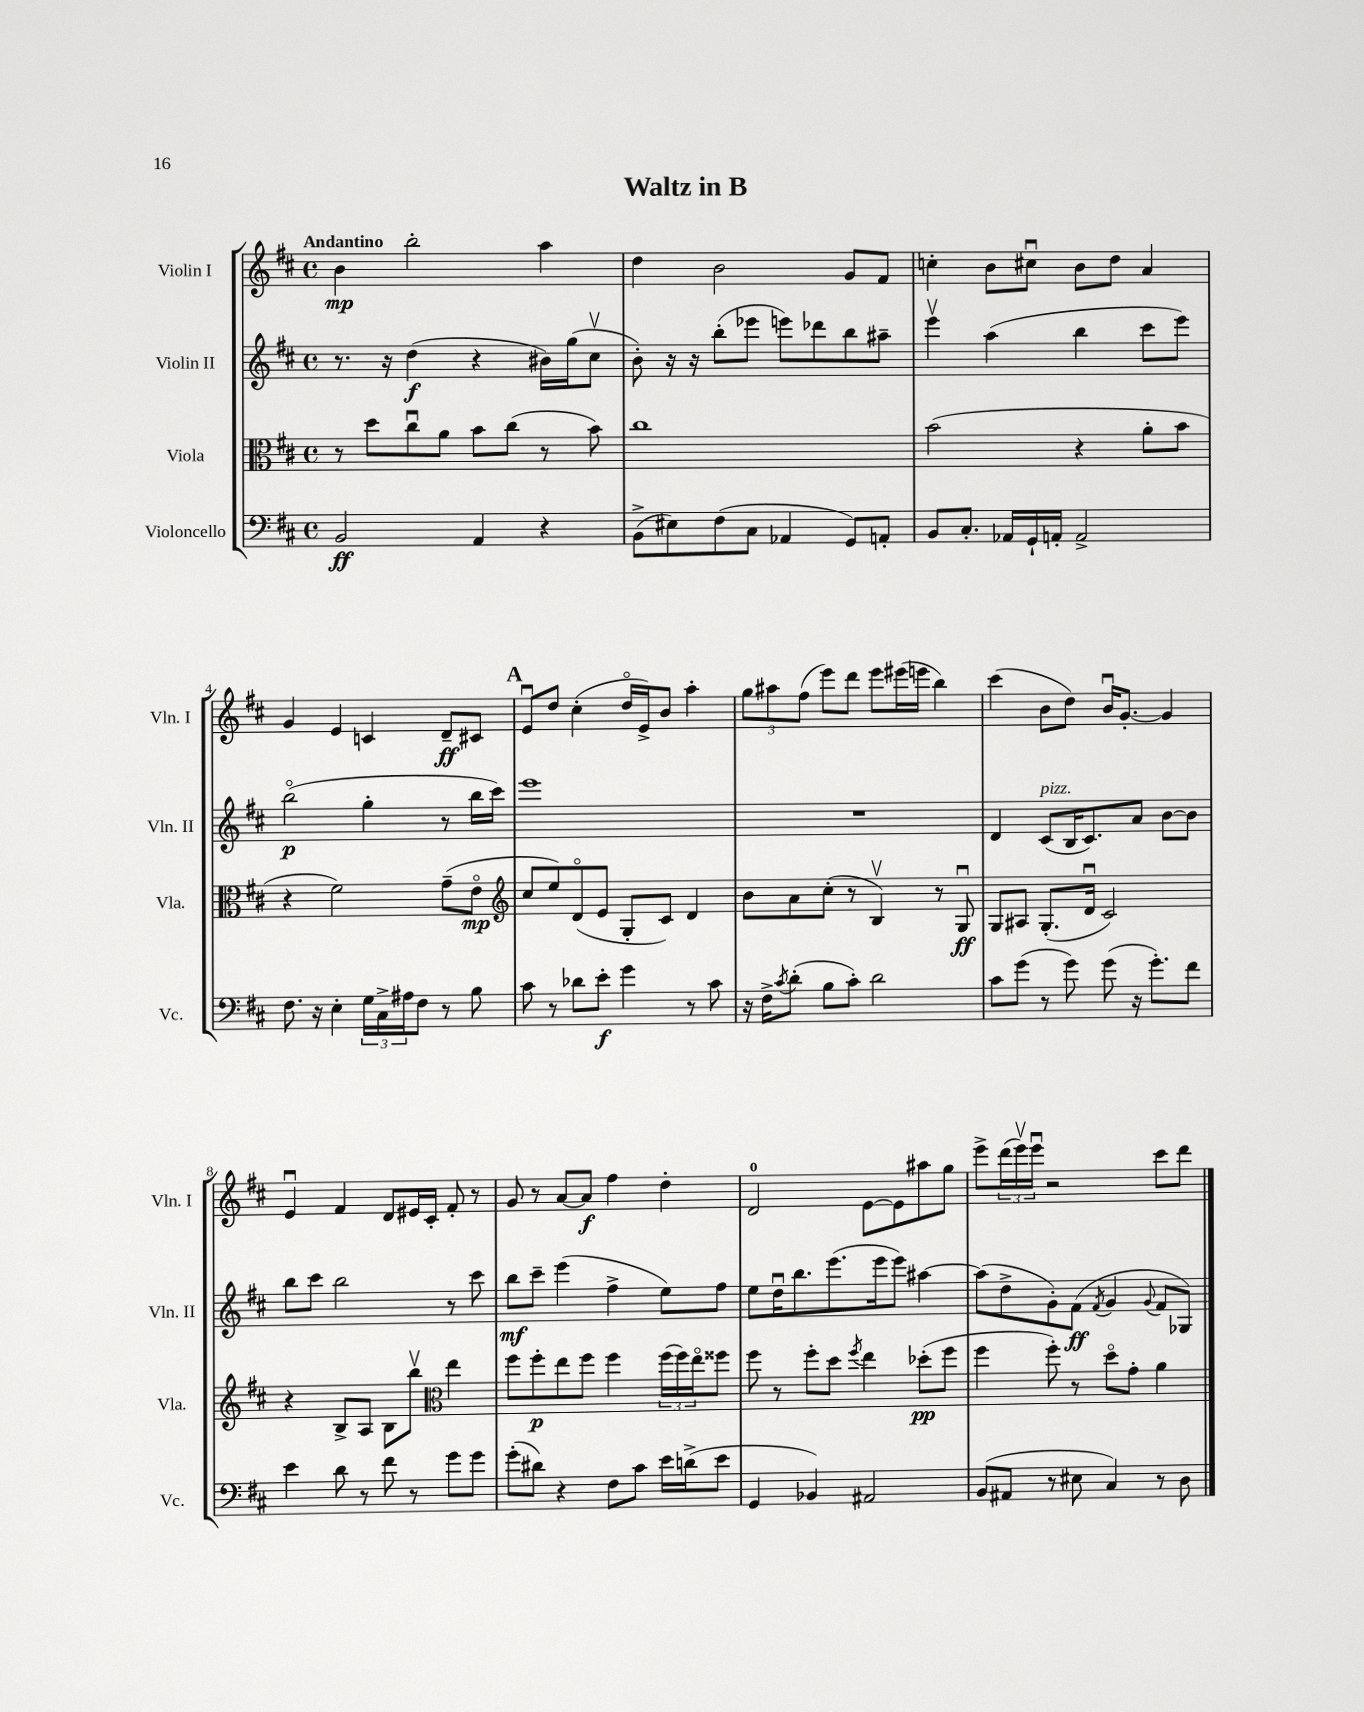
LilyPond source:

\header { title = "Waltz in B" }
<<
\new StaffGroup <<
\new Staff = "s0" \with { instrumentName = "Violin I" shortInstrumentName = "Vln. I" } {
    \clef treble \key d \major \defaultTimeSignature \time 4/4 \tempo "Andantino"
    b'4\mp b''2-. a''4 |
    d''4 b'2 g'8 fis'8 |
    c''4-. b'8 cis''8\downbow b'8 d''8 a'4 |
    g'4 e'4 c'4 d'8--\ff cis'8 |
    \mark \markup { \bold "A" } e'8\downbow d''8 cis''4-.( d''16\flageolet e'16->) b'8 a''4-. |
    \tuplet 3/2 { g''8 ais''8 fis''8( } e'''8) d'''8 e'''8 eis'''16( e'''16 b''4) |
    cis'''4( b'8 d''8) b'16\downbow g'8.~-. g'4 |
    e'4\downbow fis'4 d'8 eis'16 cis'16-. fis'8-. r8 |
    g'8 r8 a'8~ a'8\f fis''4 d''4-. |
    d'2-0 e'8~ e'8 ais''8 g''8 |
    e'''8-> \tuplet 3/2 { d'''16( e'''16\upbow) e'''16\downbow } r2 cis'''8 d'''8 \bar "|." |
}
\new Staff = "s1" \with { instrumentName = "Violin II" shortInstrumentName = "Vln. II" } {
    \clef treble \key d \major \defaultTimeSignature \time 4/4
    r8. r16 d''4\f( r4 bis'16) g''16( cis''8\upbow |
    b'8-.) r16 r16 b''8-.( ees'''8 e'''8) des'''8 b''8 ais''8-- |
    e'''4\upbow a''4( b''4 cis'''8 e'''8) |
    b''2\flageolet\p( g''4-. r8 b''16 cis'''16) |
    \mark \markup { \bold "A" } e'''1 |
    R1 |
    d'4 cis'8^\markup { \italic "pizz." }( b16 cis'8.) a'8 b'8~ b'8 |
    b''8 cis'''8 b''2 r8 cis'''8 |
    b''8\mf cis'''8-- e'''4( fis''4-> e''8) fis''8 |
    e''8 d''16\downbow b''8. e'''8.( e'''16 e'''8) ais''4~ |
    ais''8( d''8-> g'8-.) fis'8\ff( \acciaccatura { fis'8 } g'4 \appoggiatura { g'8 } fis'8 ges8) \bar "|." |
}
\new Staff = "s2" \with { instrumentName = "Viola" shortInstrumentName = "Vla." } {
    \clef alto \key d \major \defaultTimeSignature \time 4/4
    r8 d''8 cis''8\downbow a'8 b'8 cis''8( r8 b'8) |
    cis''1 |
    b'2( r4 a'8-. b'8 |
    r4 fis'2) g'8--( e'8\flageolet\mp |
    \mark \markup { \bold "A" } \clef treble cis''8 e''8) d'8\flageolet( e'8 g8-. cis'8) d'4 |
    b'8 a'8 cis''8-.( r8 b4\upbow) r8 g8\downbow\ff |
    g8 ais8 g8.-.( d'16\downbow cis'2) |
    r4 b8-> a8 b8 b''8\upbow \clef alto e''4 |
    fis''8 fis''8-.\p e''8 fis''8 fis''4 \tuplet 3/2 { fis''16( fis''16) e''16\flageolet } fisis''8 |
    fis''8 r8 fis''8-. d''8 \acciaccatura { fis''8 } e''4 des''8-.\pp( fis''8 |
    fis''4 fis''8-.) r8 d''8\flageolet g'8-. a'4 \bar "|." |
}
\new Staff = "s3" \with { instrumentName = "Violoncello" shortInstrumentName = "Vc." } {
    \clef bass \key d \major \defaultTimeSignature \time 4/4
    b,2\ff a,4 r4 |
    b,8->( eis8) fis8( cis8 aes,4 g,8) a,8-. |
    b,8 cis8.-. aes,16 g,16-! a,16-. a,2-> |
    fis8. r16 e4-. \tuplet 3/2 { g16 cis16-> ais16 } fis8 r8 b8 |
    \mark \markup { \bold "A" } cis'8 r8 des'8 e'8-.\f g'4 r8 cis'8 |
    r16 fis16-> \acciaccatura { cis'8 } d'8-.( b8 cis'8-.) d'2 |
    cis'8 g'8( r8 g'8) g'8( r16 g'8.-.) fis'8 |
    e'4 d'8 r8 fis'8 r8 g'8 g'8 |
    g'8-.( dis'8) r4 fis8 cis'8 e'16 d'16->( e'8 |
    g,4 bes,4) ais,2 |
    b,8( ais,8 r8 eis8 cis4) r8 d8 \bar "|." |
}
>>
>>
